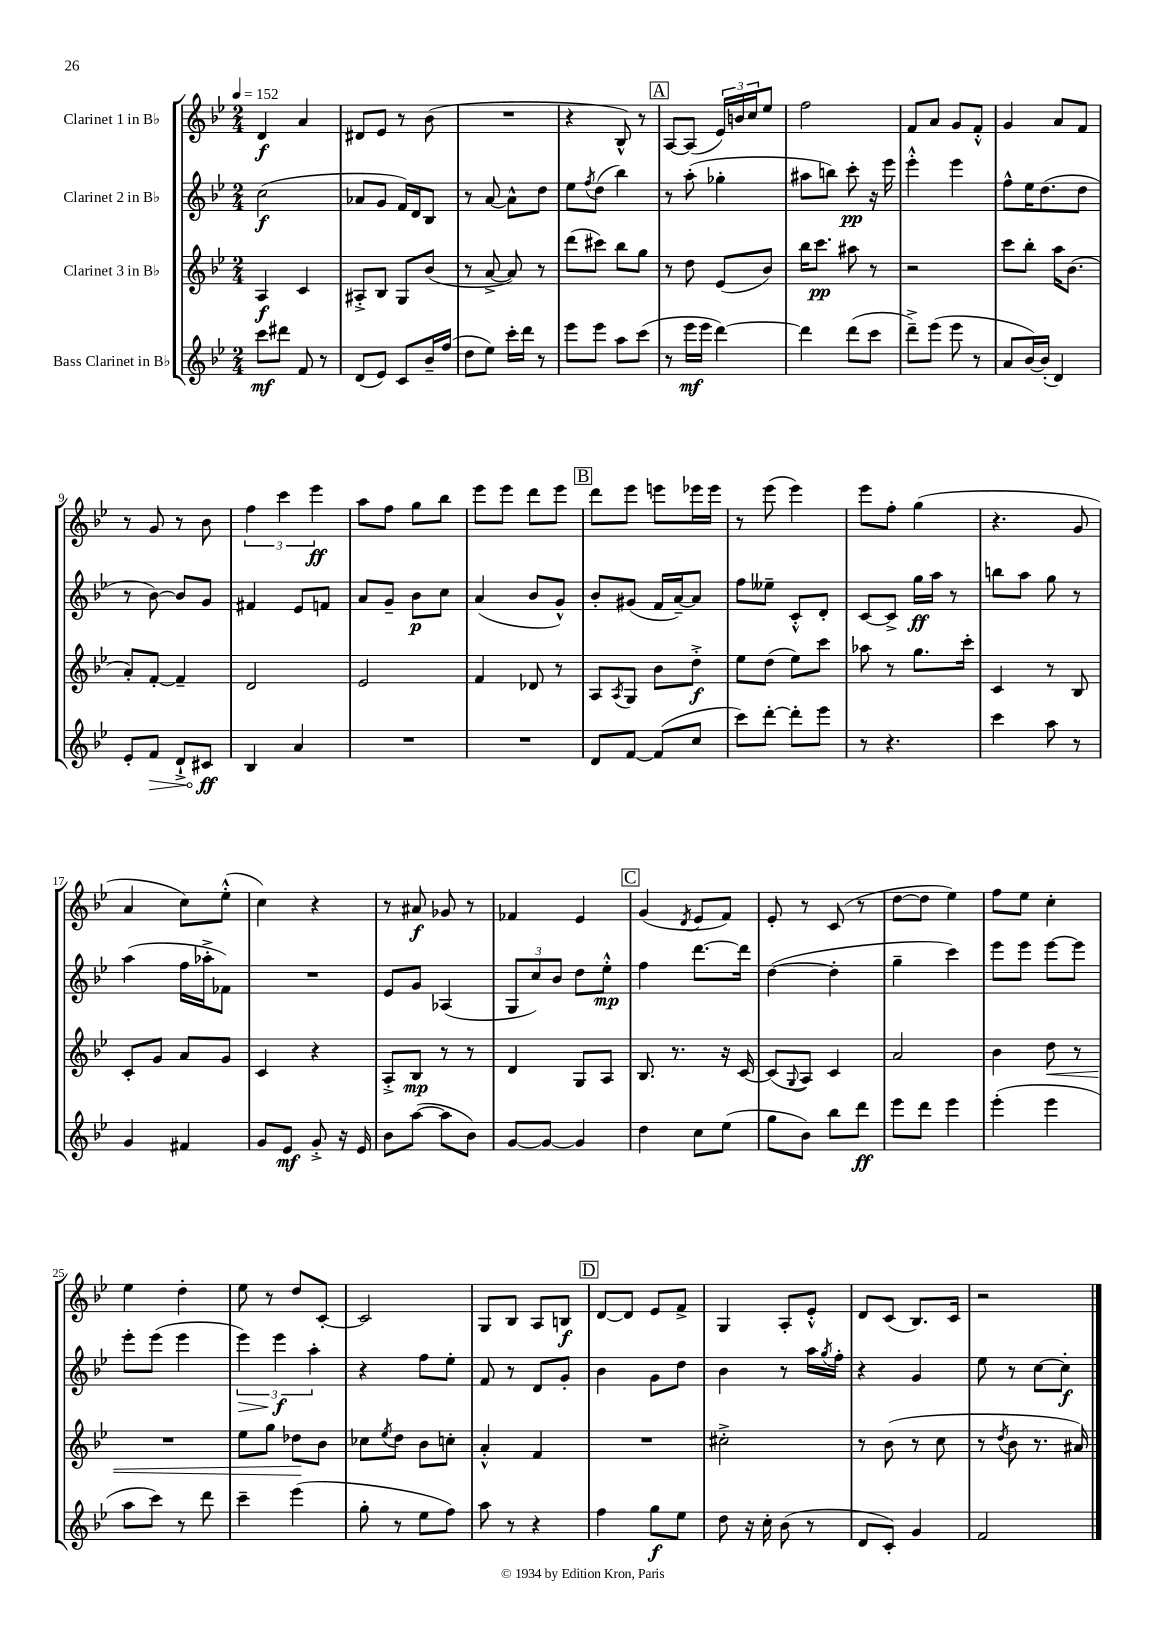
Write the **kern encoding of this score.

**kern	**dynam	**kern	**dynam	**kern	**dynam	**kern	**dynam
*part4	*part4	*part3	*part3	*part2	*part2	*part1	*part1
*staff4	*staff4	*staff3	*staff3	*staff2	*staff2	*staff1	*staff1
*I"Bass Clarinet in B♭	*	*I"Clarinet 3 in B♭	*	*I"Clarinet 2 in B♭	*	*I"Clarinet 1 in B♭	*
*clefG2	*	*clefG2	*	*clefG2	*	*clefG2	*
*k[b-e-]	*	*k[b-e-]	*	*k[b-e-]	*	*k[b-e-]	*
*M2/4	*	*M2/4	*	*M2/4	*	*M2/4	*
*MM152	*	*MM152	*	*MM152	*	*MM152	*
=1	=1	=1	=1	=1	=1	=1	=1
8ccc\L	mf	4A/	f	(2cc\	f	4d/	f
8ddd#X\J	.	.	.	.	.	.	.
8f/	.	4c/	.	.	.	4a/	.
8r	.	.	.	.	.	.	.
=2	=2	=2	=2	=2	=2	=2	=2
(8d/L	.	8A#X'^/L	.	8a-X/L	.	8d#X/L	.
8e-/J)	.	8B-/J	.	8g/J	.	8e-/J	.
8c/L	.	8G/L	.	16f/LL)	.	8r	.
.	.	.	.	16d/J	.	.	.
16b-~/L	.	(8b-/J	.	8B-/J	.	(8b-\	.
(16ff/JJ	.	.	.	.	.	.	.
=3	=3	=3	=3	=3	=3	=3	=3
8dd\L	.	8r	.	8r	.	2r	.
8ee-\J)	.	[8a^/	.	[8a/	.	.	.
16ccc'\LL	.	8a/])	.	8a^^\L]	.	.	.
16ddd\JJ	.	.	.	.	.	.	.
8r	.	8r	.	8dd\J	.	.	.
=4	=4	=4	=4	=4	=4	=4	=4
8eee-\L	.	(8ddd\L	.	8ee-\L	.	4r	.
.	.	.	.	8qff/	.	.	.
8eee-\J	.	8ccc#X\J)	.	(8dd\J	.	.	.
8aa\L	.	8bb-\L	.	4bb-\)	.	8B-^^/)	.
(8ccc\J	.	8gg\J	.	.	.	8r	.
!!LO:REH:place=s1:t=A
=5	=5	=5	=5	=5	=5	=5	=5
8r	.	8r	.	8r	.	[8A/L	.
16eee-\LL	mf	8dd\	.	(8aa'\	.	(8A/J]	.
16eee-\JJ	.	.	.	.	.	.	.
[4ddd\)	.	(8e-/L	.	4gg-X'\	.	24e-/LL)	.
.	.	.	.	.	.	24bn/	.
.	.	.	.	.	.	24cc/J	.
.	.	8b-/J)	.	.	.	8ee-/J	.
=6	=6	=6	=6	=6	=6	=6	=6
4ddd\]	.	16bb-\KL	.	8aa#X\L	.	2ff\	.
.	.	8.ccc\J	pp	.	.	.	.
.	.	.	.	8bbn\J)	.	.	.
(8ddd\L	.	8aa#X\	.	8ccc'\	pp	.	.
8ccc\J	.	8r	.	16r	.	.	.
.	.	.	.	16eee-\	.	.	.
=7	=7	=7	=7	=7	=7	=7	=7
8ddd~^\L)	.	2r	.	4eee-'^^\	.	8f/L	.
(8eee-\J	.	.	.	.	.	8a/J	.
8eee-\	.	.	.	4eee-\	.	8g/L	.
8r	.	.	.	.	.	8f'^^/J	.
=8	=8	=8	=8	=8	=8	=8	=8
8a/L	.	8ccc\L	.	8ff^^\L	.	4g/	.
[16b-/L)	.	8bb-'\J	.	16ee-\K	.	.	.
(16b-'/JJ]	.	.	.	(8.dd\	.	.	.
4d/)	.	16aa\KL	.	.	.	8a/L	.
.	.	(8.b-\J	.	.	.	.	.
.	.	.	.	8dd\J	.	8f/J	.
!!LO:LB:g=z
=9	=9	=9	=9	=9	=9	=9	=9
8e-'/L	.	8a'/L)	.	8r	.	8r	.
!	!LO:HP:b	!	!	!	!	!	!
8f/J	>	[8f'/J	.	[8b-\)	.	8g/	.
8d`^/L	.	4f~/]	.	8b-/L]	.	8r	.
8c#X/J	ff	.	.	8g/J	.	8b-\	.
.	]	.	.	.	.	.	.
=10	=10	=10	=10	=10	=10	=10	=10
4B-/	.	2d/	.	4f#X/	.	6ff\	.
.	.	.	.	.	.	6ccc\	.
4a/	.	.	.	8e-/L	.	.	.
.	.	.	.	.	.	6eee-\	ff
.	.	.	.	8fn/J	.	.	.
=11	=11	=11	=11	=11	=11	=11	=11
2r	.	2e-/	.	8a/L	.	8aa\L	.
.	.	.	.	8g~/J	.	8ff\J	.
.	.	.	.	8b-\L	p	8gg\L	.
.	.	.	.	8cc\J	.	8bb-\J	.
=12	=12	=12	=12	=12	=12	=12	=12
2r	.	4f/	.	(4a/	.	8eee-\L	.
.	.	.	.	.	.	8eee-\J	.
.	.	8d-X/	.	8b-/L	.	8ddd\L	.
.	.	8r	.	8g^^/J)	.	8eee-\J	.
!!LO:REH:place=s1:t=B
=13	=13	=13	=13	=13	=13	=13	=13
8d/L	.	8A/L	.	8b-'/L	.	8ddd\L	.
.	.	8qA/	.	.	.	.	.
[8f/J	.	8G/J	.	(8g#X/J	.	8eee-\J	.
(8f/L]	.	8b-\L	.	16f/LL	.	8eeen\L	.
.	.	.	.	[16a~/J)	.	.	.
8cc/J	.	8dd'^\J	f	8a/J]	.	16eee-X\L	.
.	.	.	.	.	.	16eee-\JJ	.
=14	=14	=14	=14	=14	=14	=14	=14
8ccc\L)	.	8ee-\L	.	8ff\L	.	8r	.
[8ddd'\J	.	(8dd\J	.	8ee--X~\J	.	(8eee-\	.
8ddd'\L]	.	8ee-\L)	.	8c'^^/L	.	4eee-\)	.
8eee-\J	.	8ccc\J	.	8d'/J	.	.	.
=15	=15	=15	=15	=15	=15	=15	=15
8r	.	8aa-X\	.	[8c/L	.	8eee-\L	.
4.r	.	8r	.	8c^/J]	.	8ff'\J	.
.	.	8.gg\L	.	16gg\LL	ff	(4gg\	.
.	.	.	.	16aa\JJ	.	.	.
.	.	.	.	8r	.	.	.
.	.	16ccc'\Jk	.	.	.	.	.
=16	=16	=16	=16	=16	=16	=16	=16
4ccc\	.	4c/	.	8bbn\L	.	4.r	.
.	.	.	.	8aa\J	.	.	.
8aa\	.	8r	.	8gg\	.	.	.
8r	.	8B-/	.	8r	.	8g/	.
!!LO:LB:g=z
=17	=17	=17	=17	=17	=17	=17	=17
4g/	.	8c'/L	.	(4aa\	.	4a/	.
.	.	8g/J	.	.	.	.	.
4f#X/	.	8a/L	.	16ff\LL	.	8cc\L)	.
.	.	.	.	16aa-X'^\J	.	.	.
.	.	8g/J	.	8f-X\J)	.	(8ee-'^^\J	.
=18	=18	=18	=18	=18	=18	=18	=18
8g/L	.	4c/	.	2r	.	4cc\)	.
8e-/J	mf	.	.	.	.	.	.
8g'^/	.	4r	.	.	.	4r	.
16r	.	.	.	.	.	.	.
16e-/	.	.	.	.	.	.	.
=19	=19	=19	=19	=19	=19	=19	=19
8b-\L	.	8A'^/L	.	8e-/L	.	8r	.
([8aa\J	.	8B-/J	mp	8g/J	.	8a#X/	f
8aa\L]	.	8r	.	(4A-X/	.	8g-X/	.
8b-\J)	.	8r	.	.	.	8r	.
=20	=20	=20	=20	=20	=20	=20	=20
[8g/L	.	4d/	.	12G/L	.	4f-X/	.
.	.	.	.	12cc/)	.	.	.
8g/J_	.	.	.	.	.	.	.
.	.	.	.	12b-/J	.	.	.
4g/]	.	8G/L	.	8dd\L	.	4e-/	.
.	.	8A/J	.	8ee-'^^\J	mp	.	.
!!LO:REH:place=s1:t=C
=21	=21	=21	=21	=21	=21	=21	=21
4dd\	.	8.B-/	.	4ff\	.	(4g/	.
.	.	8.r	.	.	.	.	.
.	.	.	.	.	.	8qd/	.
8cc\L	.	.	.	[8.ddd\L	.	8e-/L	.
(8ee-\J	.	16r	.	.	.	8f/J)	.
.	.	[16c/	.	16ddd\Jk]	.	.	.
=22	=22	=22	=22	=22	=22	=22	=22
8gg\L	.	(8c/L]	.	([4dd\	.	8e-'/	.
.	.	8qqG/	.	.	.	.	.
8b-\J)	.	8A/J)	.	.	.	8r	.
8bb-\L	.	4c/	.	4dd'\]	.	(8c/	.
8ddd\J	ff	.	.	.	.	8r	.
=23	=23	=23	=23	=23	=23	=23	=23
8eee-\L	.	2a/	.	4gg~\	.	[8dd\L	.
8ddd\J	.	.	.	.	.	8dd\J]	.
4eee-\	.	.	.	4ccc\)	.	4ee-\)	.
=24	=24	=24	=24	=24	=24	=24	=24
(4eee-'\	.	4b-\	.	8eee-\L	.	8ff\L	.
.	.	.	.	8eee-\J	.	8ee-\J	.
!	!	!	!LO:HP:b	!	!	!	!
4eee-\	.	8dd\	<	[8eee-\L	.	4cc'\	.
.	.	8r	.	8eee-\J]	.	.	.
!!LO:LB:g=z
=25	=25	=25	=25	=25	=25	=25	=25
8aa\L	.	2r	.	8eee-'\L	.	4ee-\	.
8ccc\J)	.	.	.	(8eee-\J	.	.	.
8r	.	.	.	4eee-\	.	4dd'\	.
8ddd\	.	.	.	.	.	.	.
=26	=26	=26	=26	=26	=26	=26	=26
!	!	!	!	!	!LO:HP:b	!	!
4ccc~\	.	8ee-\L	.	6eee-\)	>	8ee-\	.
.	.	8gg\J	.	.	.	8r	.
.	.	.	.	6eee-\	f	.	.
(4eee-\	.	8dd-X\L	.	.	.	8dd/L	.
.	.	.	.	6aa'\	]	.	.
.	.	8b-\J	[	.	.	[8c'/J	.
=27	=27	=27	=27	=27	=27	=27	=27
8gg'\	.	8cc-X\L	.	4r	.	2c/]	.
.	.	8qee-/	.	.	.	.	.
8r	.	8dd\J	.	.	.	.	.
8ee-\L	.	8b-\L	.	8ff\L	.	.	.
8ff\J)	.	8ccn'\J	.	8ee-'\J	.	.	.
=28	=28	=28	=28	=28	=28	=28	=28
8aa\	.	4a'^^/	.	8f/	.	8G/L	.
8r	.	.	.	8r	.	8B-/J	.
4r	.	4f/	.	8d/L	.	8A/L	.
.	.	.	.	8g'/J	.	8Bn/J	f
!!LO:REH:place=s1:t=D
=29	=29	=29	=29	=29	=29	=29	=29
4ff\	.	2r	.	4b-\	.	[8d/L	.
.	.	.	.	.	.	8d/J]	.
8gg\L	f	.	.	8g\L	.	8e-/L	.
8ee-\J	.	.	.	8dd\J	.	8f^/J	.
=30	=30	=30	=30	=30	=30	=30	=30
8dd\	.	2cc#X'^\	.	4b-\	.	4G/	.
16r	.	.	.	.	.	.	.
16cc'\	.	.	.	.	.	.	.
(8b-\	.	.	.	8r	.	8A'/L	.
8r	.	.	.	16aa\LL	.	8e-'^^/J	.
.	.	.	.	8qgg/	.	.	.
.	.	.	.	16ff'\JJ	.	.	.
=31	=31	=31	=31	=31	=31	=31	=31
8d/L	.	8r	.	4r	.	8d/L	.
8c'/J)	.	(8b-\	.	.	.	(8c/J	.
4g/	.	8r	.	4g/	.	8.B-/L)	.
.	.	8cc\	.	.	.	.	.
.	.	.	.	.	.	16c/Jk	.
=32	=32	=32	=32	=32	=32	=32	=32
2f/	.	8r	.	8ee-\	.	2r	.
.	.	8qdd/	.	.	.	.	.
.	.	8b-\	.	8r	.	.	.
.	.	8.r	.	[8cc\L	.	.	.
.	.	.	.	8cc'\J]	f	.	.
.	.	16a#X/)	.	.	.	.	.
==	==	==	==	==	==	==	==
*-	*-	*-	*-	*-	*-	*-	*-
